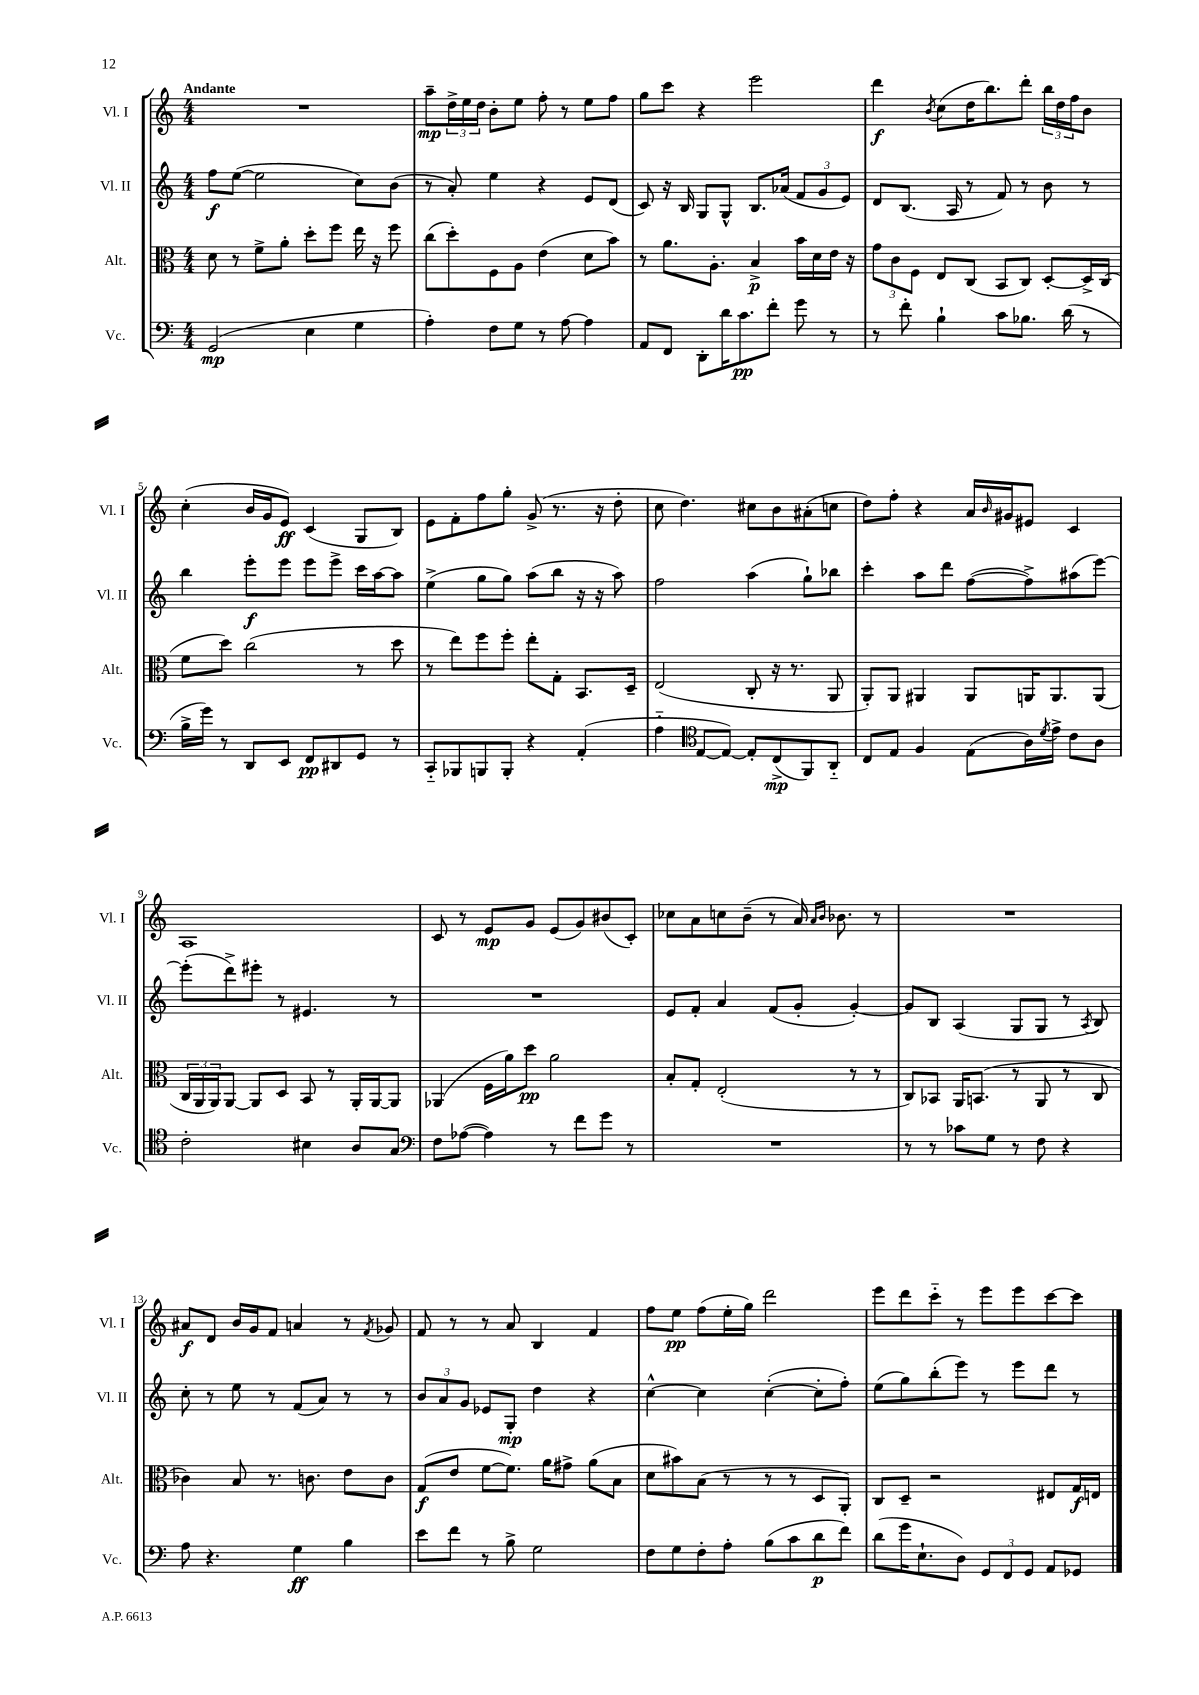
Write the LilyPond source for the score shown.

<<
\new StaffGroup <<
\new Staff = "s0" \with { instrumentName = "Vl. I" shortInstrumentName = "Vl. I" } {
    \clef treble \key c \major \numericTimeSignature \time 4/4 \tempo "Andante"
    R1 |
    a''8--\mp \tuplet 3/2 { d''16-> e''16 d''16 } b'8-. e''8 f''8-. r8 e''8 f''8 |
    g''8 c'''8 r4 e'''2 |
    d'''4\f \acciaccatura { b'8 } c''8( d''16 b''8.) d'''8-. \tuplet 3/2 { b''16 d''16 f''16 } b'8 |
    c''4-.( b'16 g'16 e'8\ff) c'4( g8 b8) |
    e'8 f'8-. f''8 g''8-. g'8->( r8. r16 d''8-. |
    c''8 d''4.) cis''8 b'8 ais'8-.( c''8 |
    d''8) f''8-. r4 a'16 \grace { b'16 } gis'16 eis'8 c'4 |
    a1 |
    c'8 r8 e'8\mp g'8 e'8( g'8) bis'8( c'8-.) |
    ces''8 a'8 c''8 b'8--( r8 a'16) \grace { a'16 b'16 } bes'8. r8 |
    R1 |
    ais'8\f d'8 b'16 g'16 f'8 a'4 r8 \acciaccatura { f'8 } ges'8 |
    f'8 r8 r8 a'8 b4 f'4 |
    f''8 e''8\pp f''8( e''16-. g''16) d'''2 |
    e'''8 d'''8 c'''8-_ r8 e'''8 e'''8 c'''8~ c'''8 \bar "|." |
}
\new Staff = "s1" \with { instrumentName = "Vl. II" shortInstrumentName = "Vl. II" } {
    \clef treble \key c \major \numericTimeSignature \time 4/4
    f''8\f e''8~( e''2 c''8) b'8( |
    r8 a'8-.) e''4 r4 e'8 d'8( |
    c'8) r16 b16 g8 g8-^ b8. aes'16( \tuplet 3/2 { f'8 g'8 e'8) } |
    d'8 b8.( a16 r8 f'8) r8 b'8 r8 |
    b''4 e'''8-.\f e'''8 e'''8 e'''8-> c'''16 a''16~ a''8 |
    e''4->( g''8 g''8) a''8( b''8 r16 r16 a''8) |
    f''2 a''4( g''8-!) bes''8 |
    c'''4-. a''8 d'''8 f''8~( f''8->) ais''8( e'''8~) |
    e'''8-.( d'''8->) eis'''8-. r8 eis'4. r8 |
    R1 |
    e'8 f'8-. a'4 f'8( g'8-. g'4~-.) |
    g'8 b8 a4( g8 g8 r8 \acciaccatura { a8 } b8) |
    c''8-. r8 e''8 r8 f'8( a'8) r8 r8 |
    \tuplet 3/2 { b'8 a'8 g'8 } ees'8 g8-.\mp d''4 r4 |
    c''4~-^ c''4 c''4~-.( c''8-. f''8-.) |
    e''8( g''8) b''8-.( e'''8) r8 e'''8 d'''8 r8 \bar "|." |
}
\new Staff = "s2" \with { instrumentName = "Alt." shortInstrumentName = "Alt." } {
    \clef alto \key c \major \numericTimeSignature \time 4/4
    d'8 r8 f'8-> a'8-. d''8-. f''8 e''16 r16 f''8 |
    c''8( d''8-.) f8 a8 e'4( d'8 b'8) |
    r8 a'8. a8.-. b4->\p b'16 d'16 e'16 r16 |
    \tuplet 3/2 { g'8 c'8 f8 } e8 c8( b,8 c8) d8~-. d16-> c16( |
    f'8 d''8) c''2( r8 d''8 |
    r8 e''8) f''8 f''8-. e''8-. g8-. b,8. d16-- |
    e2( c8-. r16 r8. a,8 |
    a,8-.) a,8 ais,4 ais,8 a,16 a,8. a,8( |
    \tuplet 3/2 { c16 a,16 a,16) } a,8~ a,8 d8 b,8 r8 a,16-. a,16~ a,8 |
    aes,4( f16 a'16) d''8\pp a'2 |
    b8-. g8-. e2-.( r8 r8 |
    c8) bes,8 a,16 b,8.( r8 a,8 r8 c8 |
    ces'4) b8 r8. c'8. e'8 c'8 |
    g8\f( e'8 f'8~ f'8.) a'16 gis'8-> a'8( b8 |
    d'8 bis'8) b8( r8 r8 r8 d8 a,8-.) |
    c8 d8-- r2 eis8 g16\f e16 \bar "|." |
}
\new Staff = "s3" \with { instrumentName = "Vc." shortInstrumentName = "Vc." } {
    \clef bass \key c \major \numericTimeSignature \time 4/4
    g,2\mp( e4 g4 |
    a4-.) f8 g8 r8 a8~ a4 |
    a,8 f,8 d,8-. d'16 c'8.\pp f'8-. g'8 r8 |
    r8 f'8-. b4-! c'8 bes8. d'16( r8 |
    b16-> g'16) r8 d,8 e,8 f,8\pp dis,8 g,8 r8 |
    c,8-_ bes,,8 b,,8 b,,8-. r4 a,4-.( |
    a4-_ \clef tenor e8~ e8~) e8-. c8->\mp( f,8) a,8-_ |
    c8 e8 f4 e8( a16) \acciaccatura { d'8 } e'16-> c'8 a8 |
    c'2-. bis4 a8 g8 |
    \clef bass f8 aes8~( aes4) r8 f'8 g'8 r8 |
    R1 |
    r8 r8 ces'8 g8 r8 f8 r4 |
    a8 r4. g4\ff b4 |
    e'8 f'8 r8 b8-> g2 |
    f8 g8 f8-. a8-. b8( c'8 d'8\p f'8) |
    d'8( g'16 e8.-! d8) \tuplet 3/2 { g,8 f,8 g,8 } a,8 ges,8 \bar "|." |
}
>>
>>
